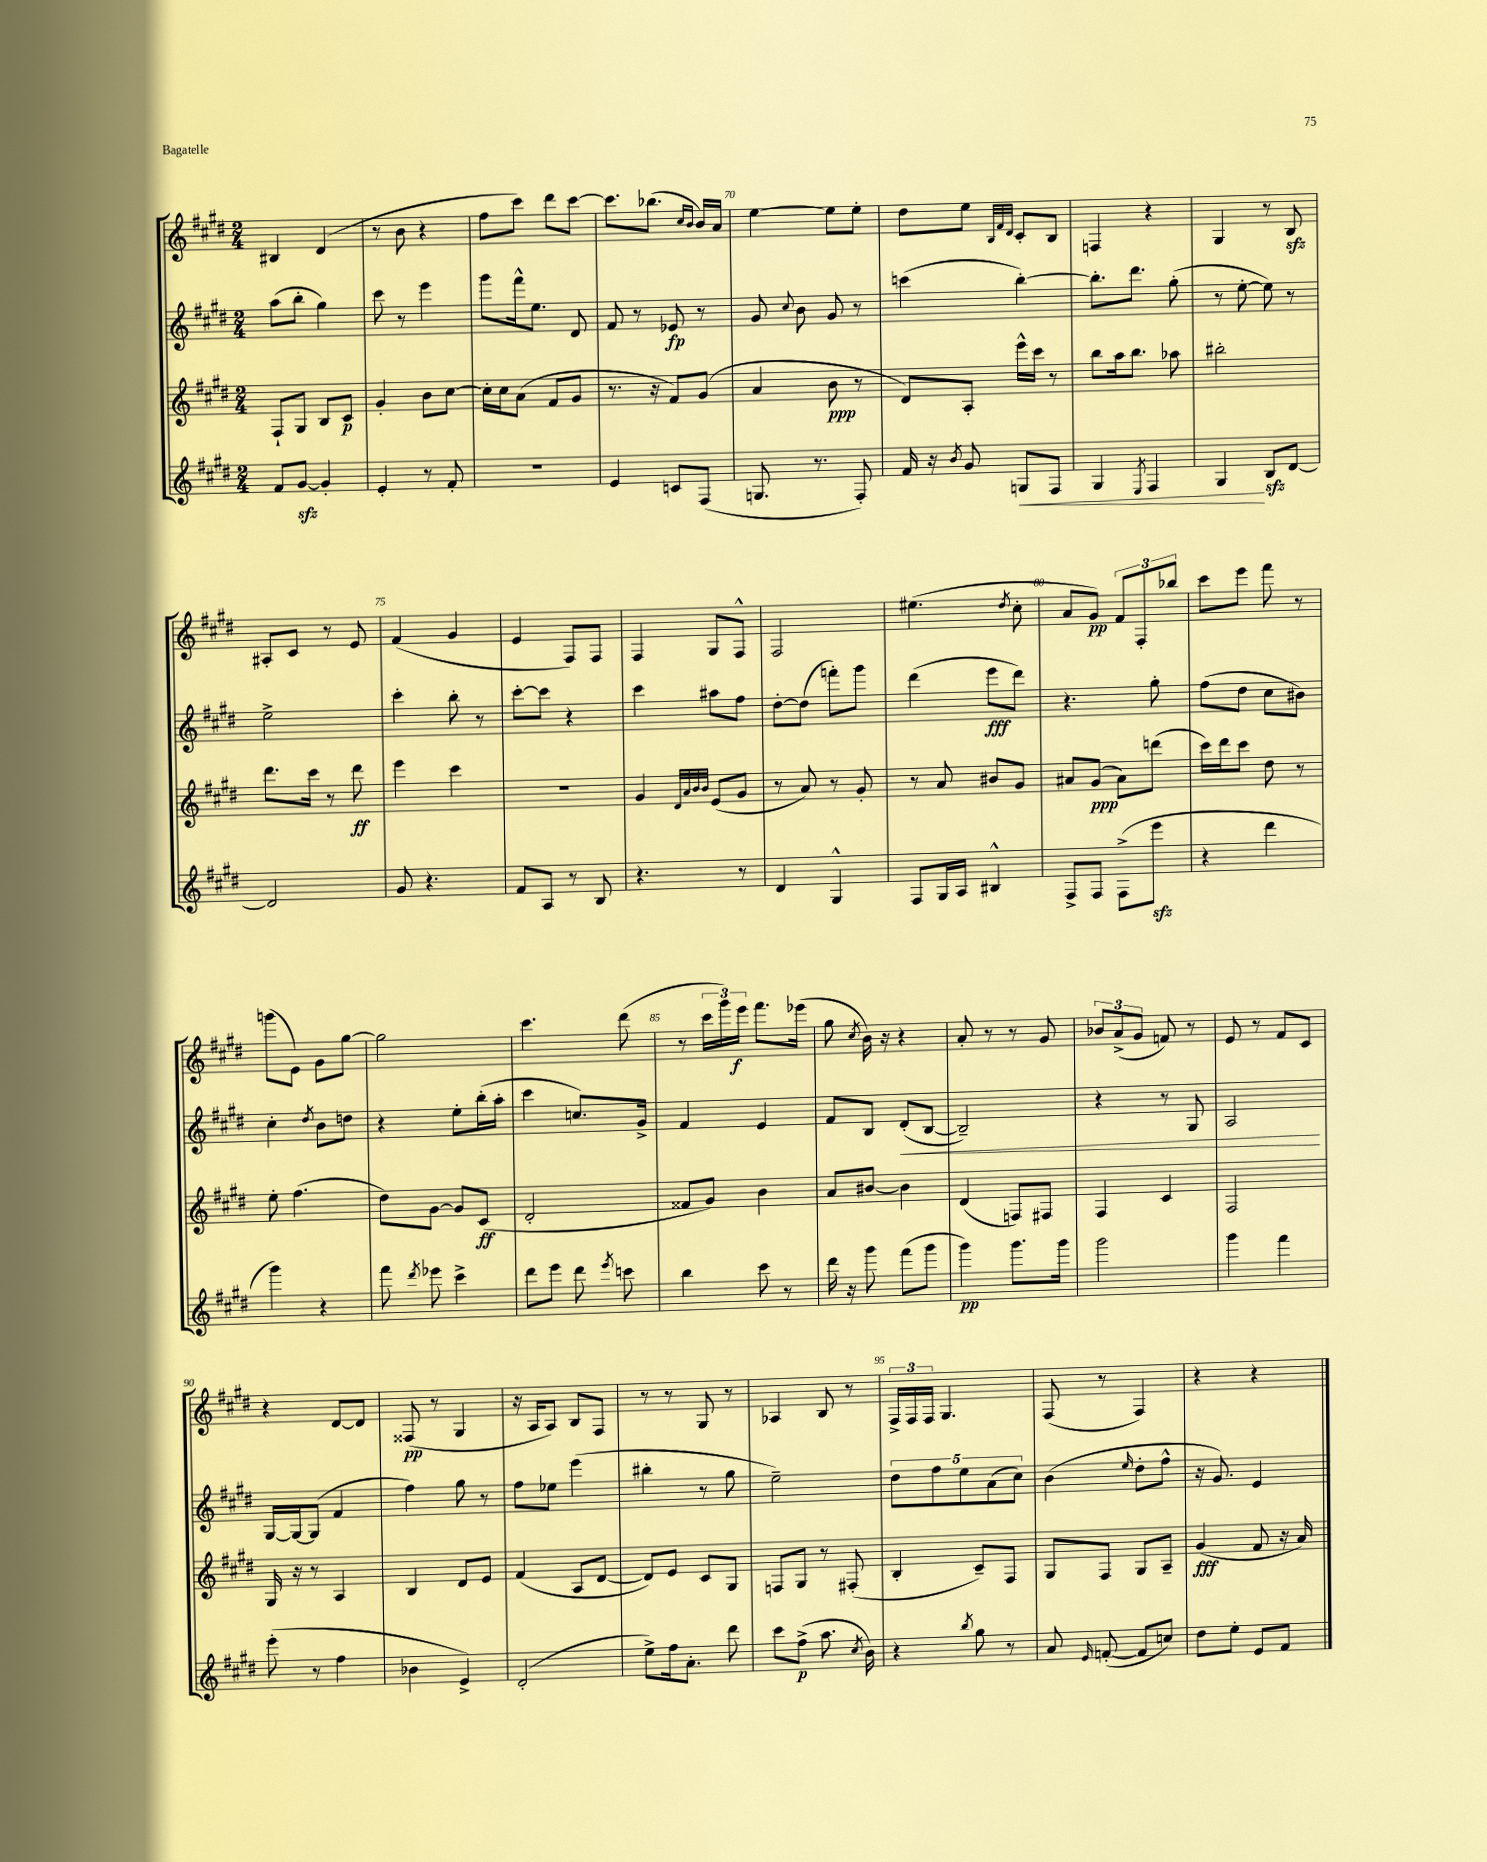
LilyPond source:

<<
\new StaffGroup <<
\new Staff = "s0" {
    \clef treble \key e \major \numericTimeSignature \time 2/4
    \autoBeamOff bis4 dis'4( |
    r8 b'8 r4 |
    fis''8[ cis'''8]) dis'''8[ cis'''8]~ |
    cis'''8.[ bes''8.]( \grace { cis''16[ b'16] } b'16[) a'16] |
    e''4~ e''8[ e''8]-. |
    dis''8[ e''8] \grace { b32[ fis'32 dis'32] } cis'8[-. b8] |
    f4 r4 |
    gis4 r8 b8\sfz |
    ais8[-. cis'8] r8 e'8 |
    fis'4( gis'4 |
    e'4 fis8[) fis8] |
    fis4 gis8[ fis8]-^ |
    fis2 |
    eis''4.( \acciaccatura { dis''8 } cis''8-. |
    a'8[ gis'8]\pp) \tuplet 3/2 { fis'8[ fis8-. bes''8] } |
    cis'''8[ e'''8] fis'''8 r8 |
    g'''8[( e'8]) gis'8[ gis''8]~ |
    gis''2 |
    cis'''4. dis'''8( |
    r8 \tuplet 3/2 { cis'''16[ gis'''16) e'''16]\f } fis'''8.[ ees'''16]( |
    gis''8 \acciaccatura { cis''8 } b'16) r16 r4 |
    a'8-. r8 r8 gis'8 |
    \tuplet 3/2 { bes'8[ a'8->( gis'8] } f'8) r8 |
    e'8 r8 fis'8[ cis'8] |
    r4 dis'8[~ dis'8] |
    fisis8\pp( r8 gis4 |
    r16 a16[ a8]) b8[ fis8] |
    r8 r8 gis8 r8 |
    aes4 b8 r8 |
    \tuplet 3/2 { fis16[-> fis16 fis16] } gis4. |
    fis8( r8 fis4) |
    r4 r4 \bar "|." |
}
\new Staff = "s1" {
    \clef treble \key e \major \numericTimeSignature \time 2/4
    \autoBeamOff a''8[( b''8]-. gis''4) |
    cis'''8 r8 e'''4 |
    gis'''8[ fis'''16-^ e''8.] dis'8 |
    fis'8 r8 ees'8\fp r8 |
    gis'8 \appoggiatura { cis''8 } b'8 gis'8 r8 |
    c'''4( b''4~-.) |
    b''8.[-. dis'''8.] gis''8-.( |
    r8 e''8~-. e''8) r8 |
    e''2-> |
    cis'''4-. b''8-. r8 |
    cis'''8[~-. cis'''8] r4 |
    cis'''4 ais''8[ fis''8] |
    dis''8[~-. dis''8]( f'''8[-.) gis'''8] |
    dis'''4( e'''8[\fff dis'''8]) |
    r4. gis''8-. |
    fis''8[( dis''8] cis''8[ bis'8]) |
    cis''4-. \acciaccatura { dis''8 } b'8[ d''8] |
    r4 e''8[-. b''16-.( a''16]-. |
    cis'''4 c''8.[) gis'16]-> |
    fis'4 e'4 |
    fis'8[ b8] dis'8[-.\<( b8]~ |
    b2--) |
    r4 r8 gis8 |
    a2\! |
    gis16[~ gis16~ gis8]( fis'4 |
    fis''4) gis''8 r8 |
    fis''8[ ees''8] e'''4( |
    bis''4-. r8 gis''8 |
    e''2--) |
    \tuplet 5/4 { dis''8[ fis''8 e''8 a'8( cis''8]) } |
    b'4( \grace { e''16 } dis''8[-. fis''8]-^ |
    r16 gis'8.) e'4 \bar "|." |
}
\new Staff = "s2" {
    \clef treble \key e \major \numericTimeSignature \time 2/4
    \autoBeamOff fis8[-! gis8] b8[ cis'8]\p |
    gis'4-. b'8[ cis''8]~ |
    cis''16[-. cis''16 a'8]( fis'8[ gis'8] |
    r8. r16 fis'8[) gis'8]( |
    a'4 b'8\ppp r8 |
    dis'8[) a8]-. e'''16[-^ cis'''16] r8 |
    b''8[ a''16 b''8.] aes''8 |
    bis''2-. |
    dis'''8.[ cis'''16] r8 dis'''8\ff |
    e'''4 cis'''4 |
    R2 |
    gis'4 \grace { dis'32[ a'32 b'32 b'32] } e'8[( gis'8] |
    r8 a'8) r8 gis'8-. |
    r8 a'8 bis'8[ gis'8] |
    ais'8[ gis'8]\ppp( ais'8[) d'''8]( |
    cis'''16[) dis'''16 cis'''8] dis''8 r8 |
    e''8-. fis''4.( |
    dis''8[) gis'8]~ gis'8[ cis'8]\ff( |
    dis'2-. |
    fisis'8[ gis'8]) b'4 |
    a'8[ bis'8]~ bis'4 |
    dis'4( f8[) fis8] |
    fis4 cis'4 |
    fis2 |
    gis16 r16 r8 a4 |
    b4 dis'8[ e'8] |
    fis'4( a8[ dis'8]~ |
    dis'8[) e'8] cis'8[ gis8] |
    f8[ gis8] r8 fis8-.( |
    b4-. cis'8[--) fis8] |
    gis8[ fis8] gis8[ a8]-- |
    gis'4\fff( fis'8 r16 a'16) \bar "|." |
}
\new Staff = "s3" {
    \clef treble \key e \major \numericTimeSignature \time 2/4
    \autoBeamOff fis'8[ gis'8]~\sfz gis'4-. |
    e'4-. r8 fis'8-. |
    R2 |
    e'4 c'8[ fis8]( |
    g8. r8. fis8-.) |
    fis'16 r16 \acciaccatura { b'8 } gis'8 g8[\< fis8] |
    gis4 \acciaccatura { e8 } fis4 |
    gis4\! b8[\sfz dis'8]~ |
    dis'2 |
    gis'8 r4. |
    fis'8[ a8] r8 b8 |
    r4. r8 |
    dis'4 gis4-^ |
    fis8[ gis16 a16] bis4-^ |
    fis8[-> fis8] fis8[->( e'''8]\sfz |
    r4 dis'''4 |
    gis'''4) r4 |
    fis'''8 \acciaccatura { dis'''8 } ees'''8 cis'''4-> |
    dis'''8[ e'''8] dis'''8 \acciaccatura { e'''8 } c'''8 |
    b''4 cis'''8 r8 |
    dis'''16 r16 gis'''8 fis'''8[( gis'''8] |
    gis'''4\pp) gis'''8.[ gis'''16] |
    gis'''2 |
    gis'''4 fis'''4 |
    e'''8-.( r8 fis''4 |
    bes'4 e'4->) |
    dis'2-.( |
    e''8[->) fis''16 a'8.]-. dis'''8 |
    cis'''8[ fis''8]->\p( a''8. \acciaccatura { cis''8 } b'16) |
    r4 \acciaccatura { b''8 } gis''8 r8 |
    a'8 \grace { e'16 } f'8~-.( f'8[ c''8]) |
    dis''8[ e''8]-. e'8[ fis'8] \bar "|." |
}
>>
>>
\layout { \context { \Score currentBarNumber = #66 \override BarNumber.break-visibility = ##(#f #t #t) barNumberVisibility = #(every-nth-bar-number-visible 5) } }
